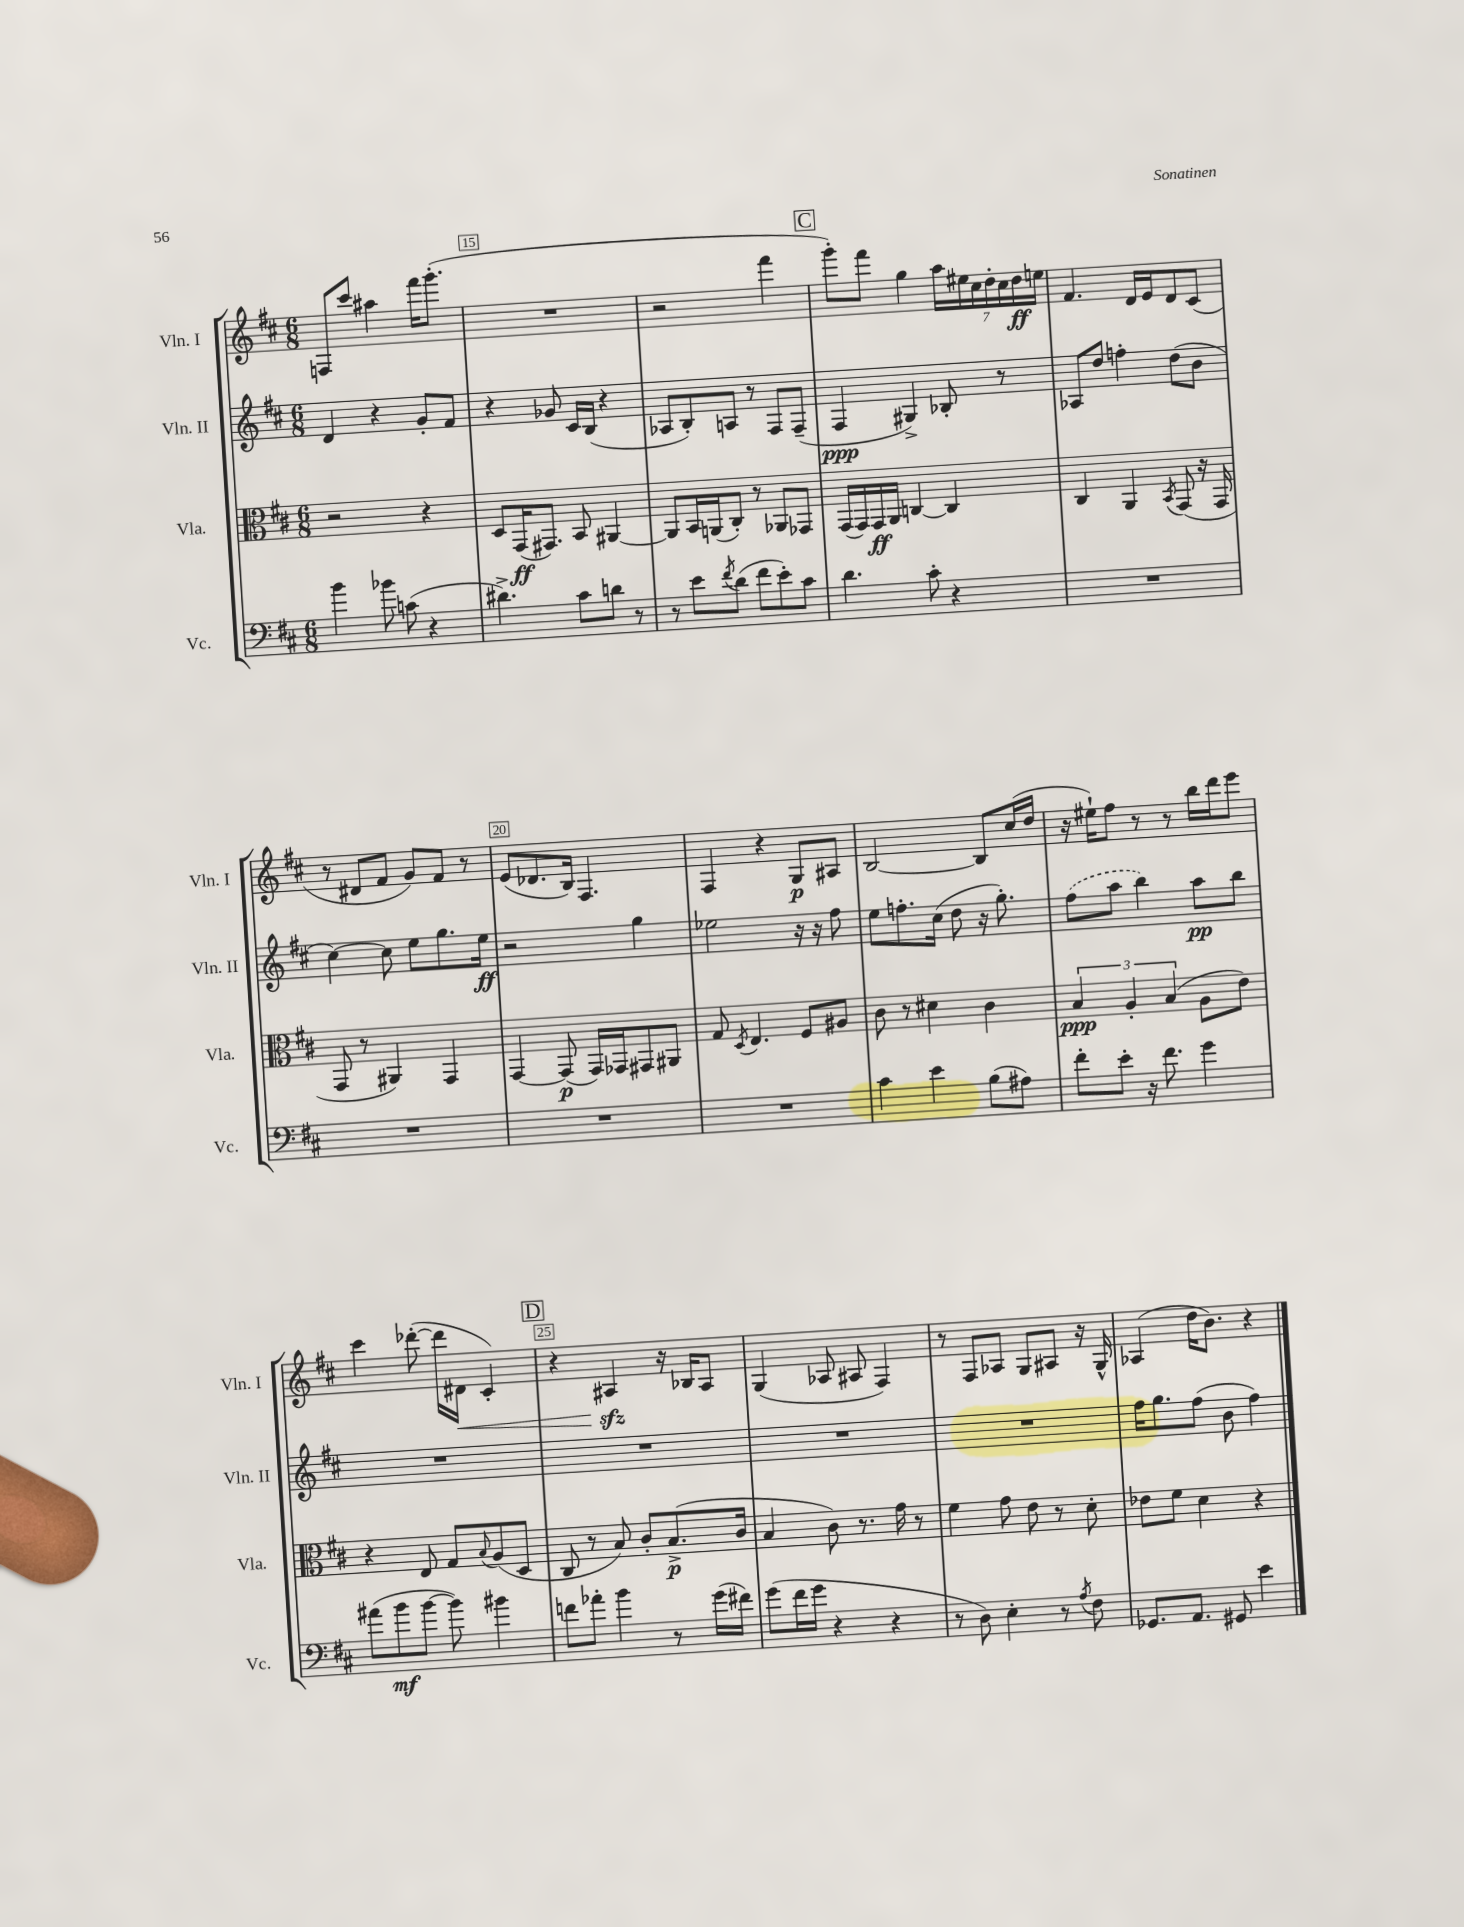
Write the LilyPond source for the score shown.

<<
\new StaffGroup <<
\new Staff = "s0" \with { instrumentName = "Vln. I" shortInstrumentName = "Vln. I" } {
    \clef treble \key d \major \numericTimeSignature \time 6/8
    f8 cis'''8 ais''4 fis'''16 g'''8.-.( |
    R2. |
    r2 fis'''4 |
    \mark \markup { \box "C" } g'''8-.) fis'''8 g''4 \tuplet 7/4 { a''16 eis''16 cis''16 d''16-. cis''16 d''16\ff e''16 } |
    fis'4. d'16 e'16 d'8 cis'8( |
    r8 dis'8 fis'8 g'8) fis'8 r8 |
    e'8( des'8. b16) fis4. |
    fis4 r4 g8\p ais8 |
    b2~ b8 cis''16( d''16 |
    r16 eis''16-!) fis''8 r8 r8 b''16 d'''16 e'''8 |
    cis'''4 des'''8~-.( des'''16 dis'16\< cis'4-.) |
    \mark \markup { \box "D" } r4 ais4\sfz\! r16 bes16 ais8 |
    g4( aes8 ais8 fis4) |
    r8 fis8 aes8 g8 ais8 r16 g16-^ |
    aes4( d''16 b'8.) r4 \bar "|." |
}
\new Staff = "s1" \with { instrumentName = "Vln. II" shortInstrumentName = "Vln. II" } {
    \clef treble \key d \major \numericTimeSignature \time 6/8
    d'4 r4 g'8-. fis'8 |
    r4 ges'8 cis'16 b16( r4 |
    aes8 b8-.) a8 r8 fis8 fis8--( |
    \mark \markup { \box "C" } fis4\ppp gis4->) bes8-. r8 |
    aes8 d''8 f''4-. d''8( b'8 |
    cis''4~) cis''8 e''8 g''8. e''16\ff |
    r2 g''4 |
    ees''2 r16 r16 fis''8 |
    e''8 f''8.-. cis''16( d''8 r16 g''8.-.) |
    \once \slurDashed fis''8( a''8 b''4) a''8\pp b''8 |
    R2. |
    \mark \markup { \box "D" } R2. |
    R2. |
    R2. |
    fis''16 g''8. fis''8( b'8 fis''4) \bar "|." |
}
\new Staff = "s2" \with { instrumentName = "Vla." shortInstrumentName = "Vla." } {
    \clef alto \key d \major \numericTimeSignature \time 6/8
    r2 r4 |
    d8 g,16\ff( gis,8.) b,8 ais,4~ |
    ais,8 b,16 a,16( cis8-.) r8 aes,8 ges,8 |
    \mark \markup { \box "C" } g,16( g,16) g,16\ff a,16 c4~ c4 |
    cis4 a,4 \acciaccatura { b,8 } g,8( r16 g,16 |
    g,8 r8 ais,4) g,4 |
    g,4~ g,8\p( g,16) ges,16 gis,8 ais,8 |
    g8 \acciaccatura { d8 } e4. fis8 ais8 |
    cis'8 r8 dis'4 cis'4 |
    \tuplet 3/2 { b4\ppp a4-. b4( } a8 e'8) |
    r4 e8 g8 \appoggiatura { b8 } a8( d8 |
    \mark \markup { \box "D" } cis8 r8 b8) cis'8-. b8.->\p( cis'16 |
    b4 cis'8) r8. g'16 r8 |
    fis'4 g'8 e'8 r8 d'8-. |
    ees'8 fis'8 d'4 r4 \bar "|." |
}
\new Staff = "s3" \with { instrumentName = "Vc." shortInstrumentName = "Vc." } {
    \clef bass \key d \major \numericTimeSignature \time 6/8
    b'4 bes'8 c'8( r4 |
    dis'4.->) cis'8 d'8 r8 |
    r8 e'8 \acciaccatura { fis'8 } d'8( fis'8 e'8-.) cis'8 |
    \mark \markup { \box "C" } d'4. cis'8-. r4 |
    R2. |
    R2. |
    R2. |
    R2. |
    cis'4 e'4 b8( ais8) |
    fis'8-. e'8-. r16 fis'8. g'4 |
    ais'8( b'8\mf b'8~ b'8) bis'4 |
    \mark \markup { \box "D" } f'8 aes'8-. b'4 r8 g'16( fis'16) |
    g'8( fis'16 g'16 r4 r4 |
    r8 d8) e4-. r8 \acciaccatura { a8 } fis8 |
    ges,8. a,8. gis,8 e'4 \bar "|." |
}
>>
>>
\layout { \context { \Score currentBarNumber = #14 \override BarNumber.break-visibility = ##(#f #t #t) barNumberVisibility = #(every-nth-bar-number-visible 5) \override BarNumber.stencil = #(make-stencil-boxer 0.1 0.3 ly:text-interface::print) } }
